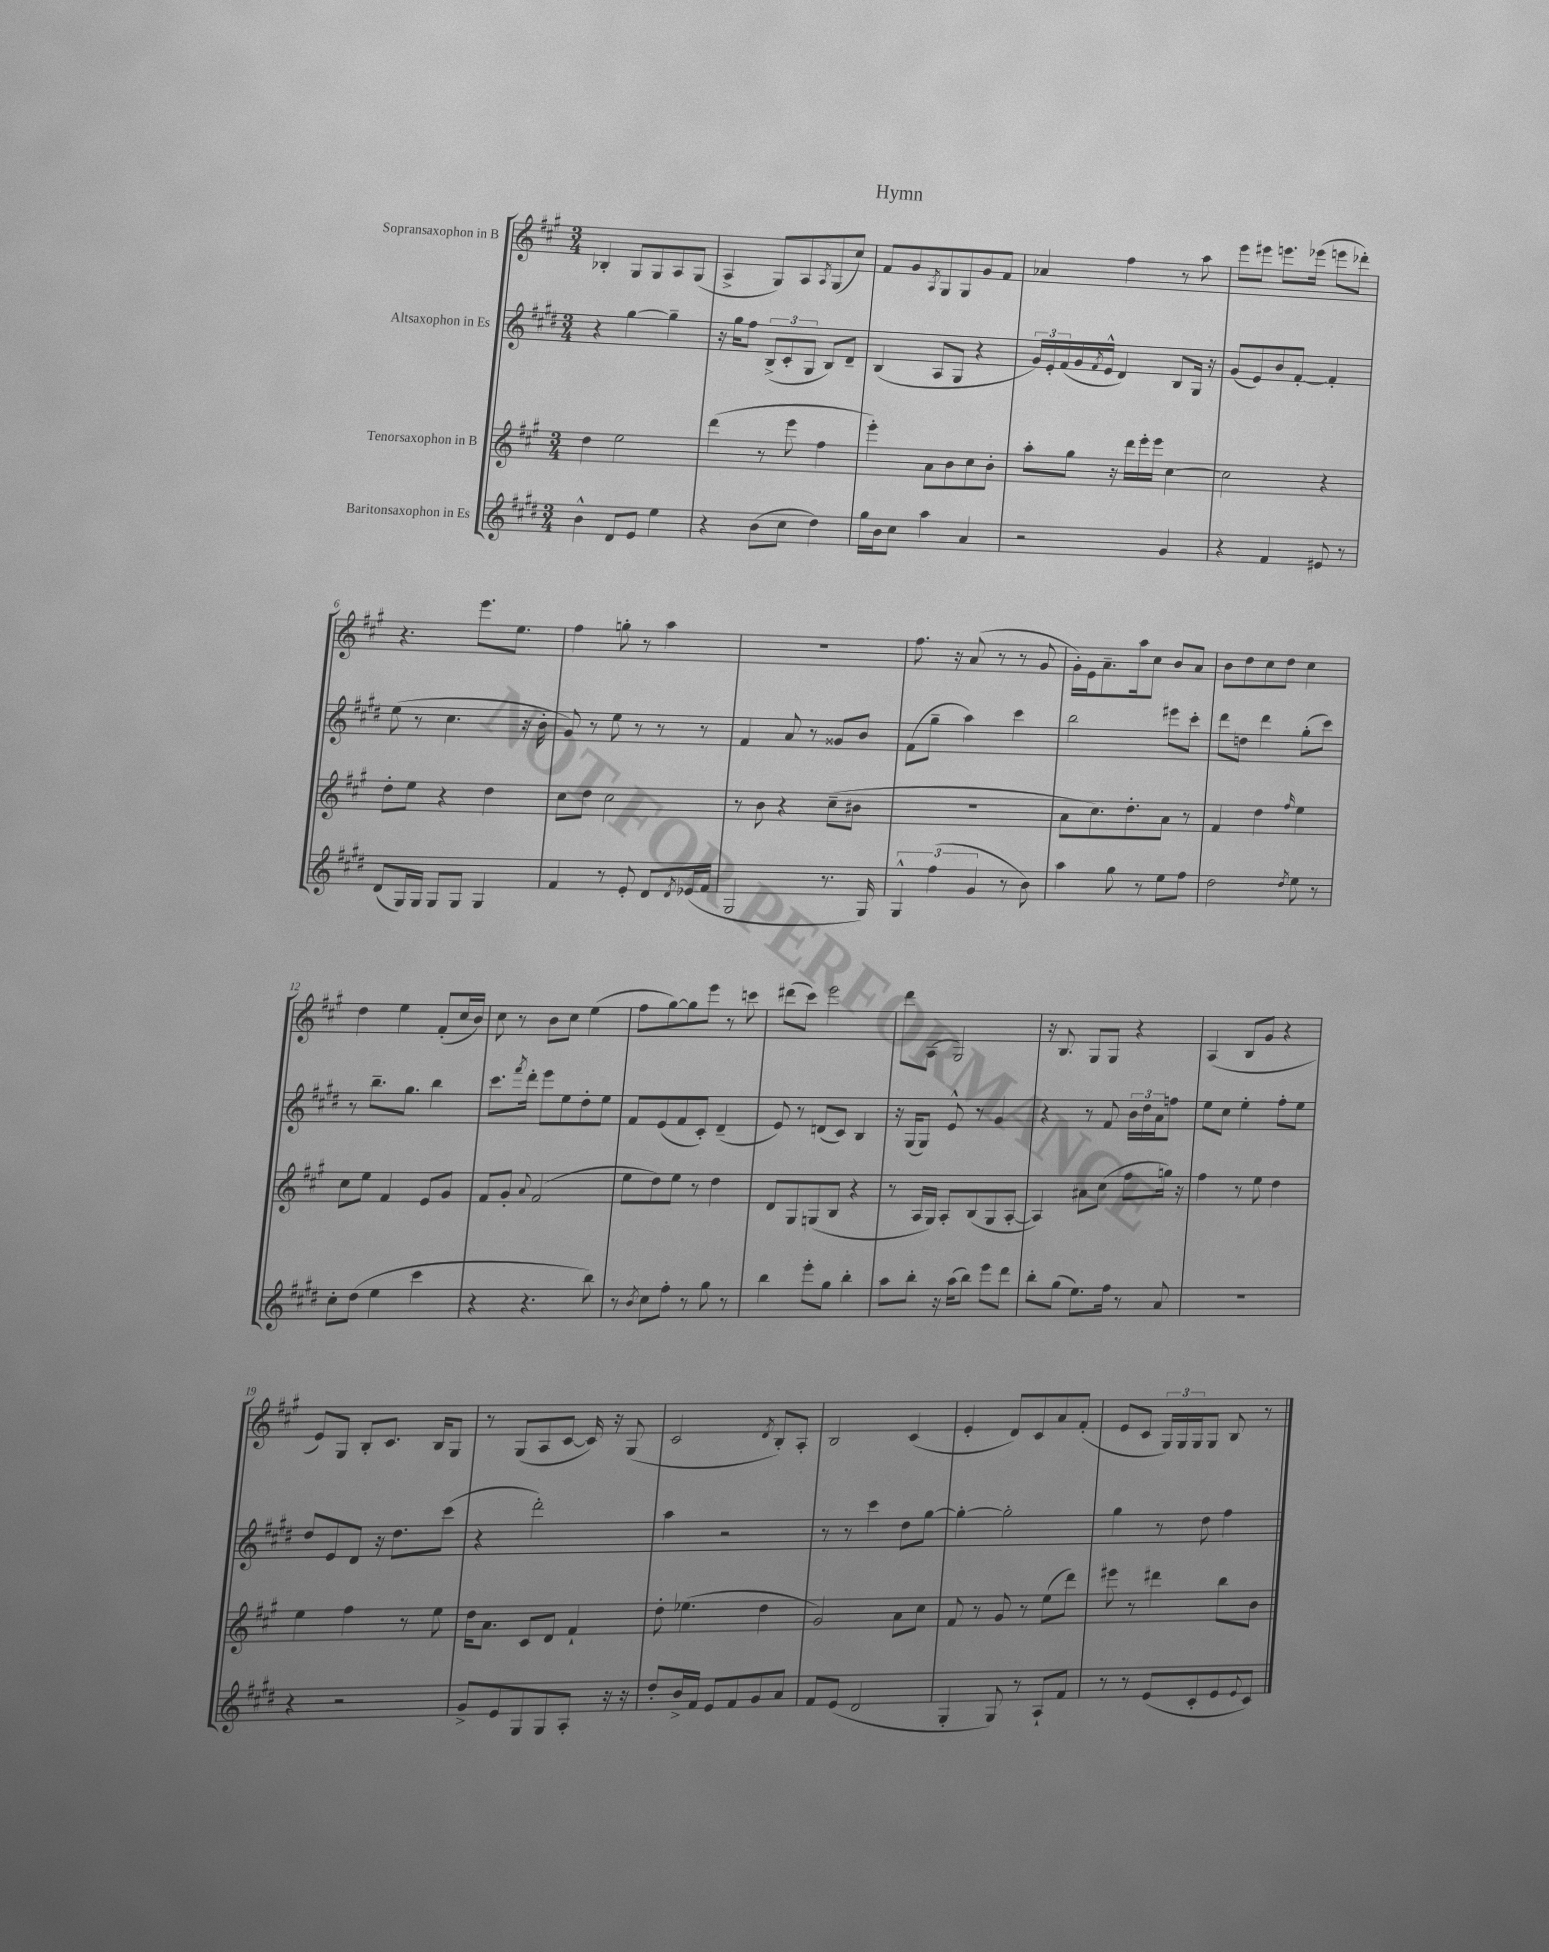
\header { title = "Hymn" }
<<
\new StaffGroup <<
\new Staff = "s0" \with { instrumentName = "Sopransaxophon in B" } {
    \clef treble \key a \major \numericTimeSignature \time 3/4
    bes4-. gis8 gis8 a8 gis8( |
    a4-> gis8) a8 \acciaccatura { a8 } gis8( cis''8) |
    fis'8 gis'8 \acciaccatura { a8 } gis8 gis8 gis'8 fis'8 |
    aes'4 fis''4 r8 a''8 |
    e'''8 eis'''8 e'''8. ees'''16( e'''8 des'''8-.) |
    r4. e'''8. e''8. |
    fis''4 g''8-. r8 a''4 |
    R2. |
    fis''8. r16 a'8( r8 r8 gis'8 |
    gis'16-.) e'16 a'8.-- a''16 cis''8 b'8 a'8 |
    b'8 d''8 cis''8 d''8 cis''4 |
    d''4 e''4 fis'8-.( cis''16 b'16) |
    cis''8 r8 b'8 cis''8 e''4( |
    fis''8 gis''8~) gis''8 e'''8 r8 c'''8 |
    dis'''8( cis'''8) e'''2 |
    d'''8 a8( gis2) |
    r16 b8. gis8 gis8 r4 |
    a4( b8 gis'8 r4 |
    e'8) gis8 b8-. cis'8. b16 gis8 |
    r8 gis8( a8 cis'8~ cis'16) r16 gis8( |
    cis'2 \acciaccatura { d'8 } b8-.) a8-. |
    b2 cis'4( |
    e'4-. d'8) cis'8 a'8 fis'8-.( |
    e'8 cis'8 \tuplet 3/2 { gis16) gis16 gis16 } gis8 b8 r8 \bar "|." |
}
\new Staff = "s1" \with { instrumentName = "Altsaxophon in Es" } {
    \clef treble \key e \major \numericTimeSignature \time 3/4
    r4 gis''4~ gis''4-- |
    r16 gis''16 fis''8 \tuplet 3/2 { b8->( cis'8-. gis8 } b8) dis'8-- |
    b4( a8 gis8 r4 |
    \tuplet 3/2 { gis'16) e'16-. fis'16( } gis'16 \acciaccatura { fis'8 } e'16-^ dis'4) b8 gis16 r16 |
    gis'8( e'8) b'8 fis'8~-. fis'4-. |
    e''8( r8 cis''4. r16 b'16-. |
    gis'8) r8 e''8 r8 r8 r8 |
    fis'4 a'8 r8 gisis'8 b'8 |
    fis'8( gis''8-- a''4) cis'''4 |
    b''2 eis'''8 cis'''8-. |
    dis'''8 d''8 dis'''4 gis''8-.( cis'''8) |
    r8 b''8.-- gis''8. b''4 |
    cis'''8. \acciaccatura { fis'''8 } dis'''16-. e'''8 e''8 dis''8-. e''8 |
    fis'8 e'8( fis'8 cis'8-.) dis'4--( |
    e'8) r8 d'8( cis'8) b4 |
    r16 gis16( gis8) e'8-^ r8 gis'4 |
    r4 r8 fis'8 \tuplet 3/2 { b'16 dis''16 a'16 } f''8 |
    e''8 cis''8 e''4-. fis''8-. e''8 |
    dis''8 e'8 dis'8 r16 dis''8. cis'''8( |
    r4 dis'''2-.) |
    a''4 r2 |
    r8 r8 cis'''4 dis''8 gis''8~ |
    gis''4~-. gis''2-. |
    gis''4 r8 dis''8 fis''4 \bar "|." |
}
\new Staff = "s2" \with { instrumentName = "Tenorsaxophon in B" } {
    \clef treble \key a \major \numericTimeSignature \time 3/4
    d''4 e''2 |
    d'''4( r8 e'''8 fis''4 |
    e'''4-.) a'8 b'8 cis''8 b'8-. |
    a''8-. gis''8 r16 d'''16 e'''16-. e'''16 cis''4~ |
    cis''2 r4 |
    d''8-. e''8 r4 d''4 |
    cis''8 d''8 cis''2 |
    r8 b'8 r4 cis''8--( bis'8 |
    R2. |
    a'8 cis''8.) d''8.-. a'8 r8 |
    fis'4 d''4 \grace { fis''16 } e''4 |
    cis''8 e''8 fis'4 e'8 gis'8 |
    fis'8 gis'8-. \appoggiatura { a'8 } fis'2( |
    e''8 d''8) e''8 r8 d''4 |
    d'8 gis8 g8( b8 r4 |
    r8 a16 gis16) a8-. b8( gis8 a8~-. |
    a4) ais'8 cis''8( fis''8 g''16) r16 |
    fis''4 r8 e''8 d''4 |
    e''4 fis''4 r8 e''8 |
    d''16 a'8. cis'8 d'8 fis'4-! |
    d''8-. ees''4.( d''4 |
    gis'2) a'8 cis''8 |
    fis'8 r8 gis'8 r8 e''8( d'''8) |
    eis'''8 r8 dis'''4 b''8 b'8 \bar "|." |
}
\new Staff = "s3" \with { instrumentName = "Baritonsaxophon in Es" } {
    \clef treble \key e \major \numericTimeSignature \time 3/4
    b'4-^ dis'8 e'8 e''4 |
    r4 b'8( cis''8 dis''4) |
    gis''16 b'16 cis''8 a''4 a'4 |
    r2 gis'4 |
    r4 fis'4 eis'8 r8 |
    dis'8( gis16) gis16 gis8 gis8 gis4 |
    fis'4 r8 e'8-. dis'8 \acciaccatura { dis'8 } ees'16( fis'16 |
    gis2 r8. gis16) |
    \tuplet 3/2 { gis4-^ fis''4( gis'4 } r8 b'8) |
    a''4 gis''8 r8 e''8 fis''8 |
    dis''2 \acciaccatura { dis''8 } e''8 r8 |
    cis''8-. dis''8( e''4 cis'''4 |
    r4 r4. b''8) |
    r8 \acciaccatura { b'8 } cis''8 fis''8-. r8 gis''8 r8 |
    b''4 e'''8-. gis''8 b''4-. |
    a''8 b''8-. r16 a''16( b''8) e'''8 dis'''8 |
    b''8-. gis''8( e''8.) fis''16 r8 a'8 |
    R2. |
    r4 r2 |
    gis'8-> e'8 gis8 gis8 a8-. r16 r16 |
    dis''8-. b'16-> fis'16 e'8 fis'8 gis'8 a'8 |
    fis'8 e'8( dis'2 |
    gis4-. gis8) r8 a8-! fis'8 |
    r8 r8 e'8( cis'8-. e'8 \appoggiatura { e'8 } cis'8) \bar "|." |
}
>>
>>
